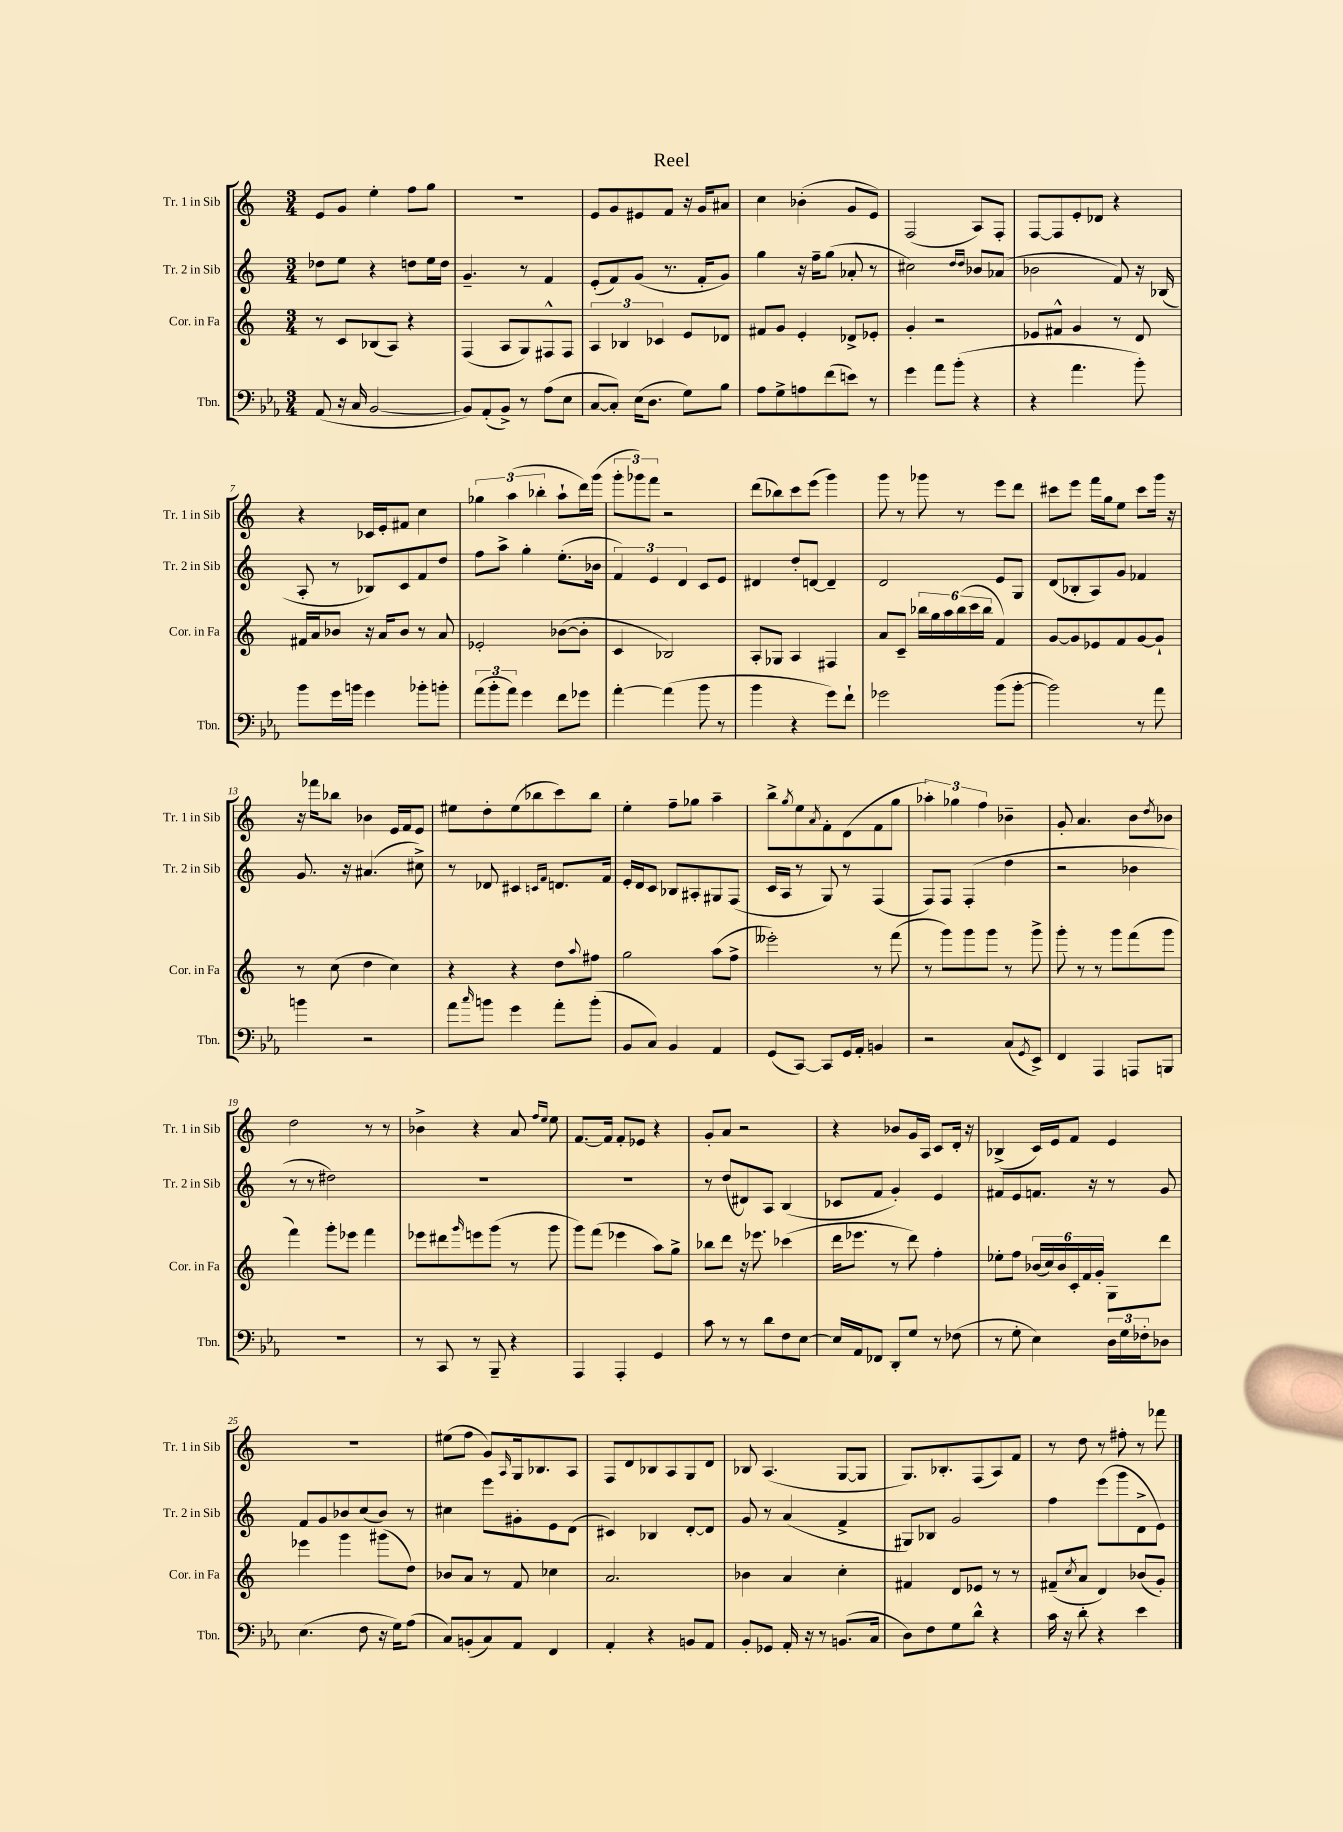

**kern	**kern	**kern	**kern
*staff4	*staff3	*staff2	*staff1
*clefF4	*clefG2	*clefG2	*clefG2
*k[b-e-a-]	*k[]	*k[]	*k[]
*M3/4	*M3/4	*M3/4	*M3/4
(8AA-	8r	8dd-	8e
16r	8c	8ee	8g
16C	.	.	.
[2BB-	(8B-	4r	4ee'
.	8A)	.	.
.	4r	8dd	8ff
.	.	16ee	8gg
.	.	16dd	.
=	=	=	=
8BB-])	(4F	4.g~	2.r
(8AA-'	.	.	.
8BB-^)	8A	.	.
8r	8G)	8r	.
(8A-	8F#^^	4f	.
8E-	8F#	.	.
=	=	=	=
[8C	6A	(8e'	8e
8C'])	.	8f)	8g
.	6B-	.	.
(16E-	.	(8g	8e#
8.D	.	.	.
.	6c-	.	.
.	.	8.r	8f
8G)	8e	.	16r
.	.	16f'	16g
8B-	8d-	8g)	8a#
=	=	=	=
8A-	8f#	4gg	4cc
8G^	8g	.	.
8A	4e'	16r	(4b-'
.	.	16ff~	.
(8f	.	(8gg	.
8e)	8d-^	8a-'	8g
8r	8e-'	8r	8e)
=	=	=	=
4g	4g'	2cc#)	(2F
8a-	2r	.	.
(8b-'	.	.	.
.	.	16qqdd	.
.	.	16qqdd	.
4r	.	8b-	8A)
.	.	(8a-	8F'
=	=	=	=
4r	8e-	2b-	[8F
.	8f#^^	.	8F]
4.a-	4g	.	8e'
.	.	.	8d-
.	8r	8f)	4r
8b-')	8d	16r	.
.	.	(16B-	.
=	=	=	=
8b-	16f#	8A'	4r
.	16a	.	.
16g	8b-	8r	.
16b	.	.	.
4g	16r	8B-)	16c-
.	16a	.	16e'
.	8b-	8c	8f#
8b-'	8r	8f	4cc
8b'	8a	8dd	.
=	=	=	=
(12a-	2e-'	8ff	6gg-
12b-'	.	.	.
.	.	8aa^	.
12a-)	.	.	(6aa
4g	.	4gg'	.
.	.	.	6bb-'
8f	([8b-	(8.ee'	8aa`
8g-	8b-']	.	16ddd)
.	.	16b-	(16ggg
=	=	=	=
[4a-'	4c	6f)	12ggg'
.	.	.	12ggg-)
.	.	6e	12fff
(4a-]	2B-)	.	2r
.	.	6d	.
8b-	.	8c	.
8r	.	8e	.
=	=	=	=
4b-	8A'	4d#	(8ddd
.	8G-	.	8bb-)
4r	4A	8dd'	8ccc
.	.	[8d	(8eee
8g)	4F#	4d~]	4ggg)
8f`	.	.	.
=	=	=	=
2g-	8a	2d	8ggg
.	8c~	.	8r
.	24bb-	.	8ggg-
.	24gg	.	.
.	24aa	.	.
.	(24bb-	.	8r
.	24ccc	.	.
.	24bb-	.	.
(8b-	4f)	8e	8eee
[8b-'	.	8G	8ddd
=	=	=	=
2b-])	[8g	(8d	8ccc#
.	8g]	8B-'	8eee
.	8e-	8A)	16fff
.	.	.	16gg
.	8f	8g	8ee
8r	[8g	4f-	8ccc#
8a-	8g`]	.	16ggg
.	.	.	16r
=	=	=	=
4b	8r	8.g	16r
.	.	.	16fff-
.	(8cc	.	8bb-
.	.	16r	.
2r	4dd	(4.a#	4b-
.	4cc)	.	16e
.	.	.	16f
.	.	8cc#^)	8e
=	=	=	=
8a-	4r	8r	8ee#
16qqcc	.	.	.
8b	.	8d-	8dd'
4g	4r	4c#	(8ee#
.	.	.	8bb-
.	.	16qqc	.
.	.	16qqf	.
8a-'	8dd	8.d	8ccc)
.	8qqaa	.	.
(8b'	8ff#	.	8bb-
.	.	16f	.
=	=	=	=
8BB-	2gg	16e'	4ee'
.	.	16d	.
8C)	.	8c	.
4BB-	.	8B-	8ff~
.	.	8A#'	8gg-
4AA-	(8aa	8G#	4aa~
.	8ff^	(8F	.
=	=	=	=
(8GG	2eee--')	16c	8bb^
.	.	16A	.
.	.	.	8qgg
[8CC)	.	8r	8ee
.	.	.	8qa
8CC]	.	8G)	8f'
16GG	.	8r	(8d
16AA-'	.	.	.
4BB	8r	(4F	8f
.	(8fff	.	8gg
=	=	=	=
2r	8r	8F)	6aa-')
.	8ggg)	8F	.
.	.	.	6gg-
.	8ggg	(4F'	.
.	.	.	6ff
.	8ggg	.	.
(8C	8r	4dd	4b-~
8qGG	.	.	.
8EE-^)	8ggg^	.	.
=	=	=	=
4FF	8ggg'	2r	8g'
.	8r	.	4.a
4AAA-	8r	.	.
.	8ggg	.	.
8AAA	(8fff	4b-	8b
.	.	.	8qdd
8BBB	8ggg	.	8b-
=	=	=	=
2.r	4fff)	8r	2dd
.	.	8r	.
.	8ggg'	2dd#)	.
.	8eee-	.	.
.	4fff	.	8r
.	.	.	8r
=	=	=	=
8r	8eee-	2.r	4b-^
8CC	8ddd#	.	.
.	16qqggg	.	.
8r	8eee	.	4r
8BBB-~	(8ggg	.	.
4r	8r	.	8a
.	.	.	16qqff
.	.	.	16qqee
.	8ggg	.	8ee
=	=	=	=
4AAA-	8ggg)	2.r	[8.f
.	(8fff	.	.
.	.	.	16f]
4AAA-'	4eee-	.	8f'
.	.	.	8e-
4GG	8aa)	.	4r
.	8gg^	.	.
=	=	=	=
8c	8bb-	8r	8g'
8r	8ddd	(8dd	8a
8r	16r	8d#)	2r
.	8.eee-	.	.
8d	.	8A	.
8F	(4ccc-	(4B	.
[8E-	.	.	.
=	=	=	=
16E-]	16ddd	8c-	4r
16AA-	8.eee-	.	.
8FF-	.	8f	.
8DD'	8r	4g')	8b-
8G	8ddd)	.	16g
.	.	.	16A
8r	4ff'	4e	8c
(8F-	.	.	16d'
.	.	.	16r
=	=	=	=
8r	8ee-'	8f#	(4B-^
8G'	8ff	8e	.
4E-)	(24b-	8.f	16c)
.	24cc)	.	.
.	.	.	16e
.	24b-	.	.
.	24c'	.	8f
.	24f	.	.
.	.	16r	.
.	24g'	.	.
24D	8G	8r	4e
24G	.	.	.
24F-'	.	.	.
8D-	8ddd	8g	.
=	=	=	=
(4.E-	4eee-	8f	2.r
.	.	8g	.
.	4ggg	8b-	.
8F	.	(8cc	.
16r	(8ggg#	8b-)	.
16G)	.	.	.
(8A-	8dd)	8r	.
=	=	=	=
8C)	8b-	4cc#	(8ee#
(8BB'	8a	.	8ff
8C)	8r	8eee	8g)
.	.	.	16qqA
8AA-	8f	8g#'	16G
.	.	.	8.B-
4FF	4cc-	8e	.
.	.	(8d	8A
=	=	=	=
4AA-'	2.a	4c#)	8F
.	.	.	8d
4r	.	4B-	8B-
.	.	.	8A
8BB	.	[8d'	8G
8AA-	.	8d]	8d
=	=	=	=
8BB-'	4b-	8g	8B-
8GG-	.	8r	(4.A
16AA-'	4a	(4a	.
16r	.	.	.
8r	.	.	.
(8.BB	4cc'	4f^	[8G
.	.	.	8G]
16C	.	.	.
=	=	=	=
8D)	4f#	8G#)	8.G)
8F	.	8B-	.
.	.	.	8.B-'
8G	8d	2g	.
8d^^	8e-	.	(8F
4r	8r	.	8A)
.	8r	.	8f
=	=	=	=
16c	(8f#~	4ff	8r
16r	.	.	.
.	8qcc	.	.
8d'	8a	.	8dd
4r	4d)	(8eee	8r
.	.	8ggg	8ff#'
4e-	(8b-	8d^	8r
.	8g')	8e)	8fff-
==	==	==	==
*-	*-	*-	*-
